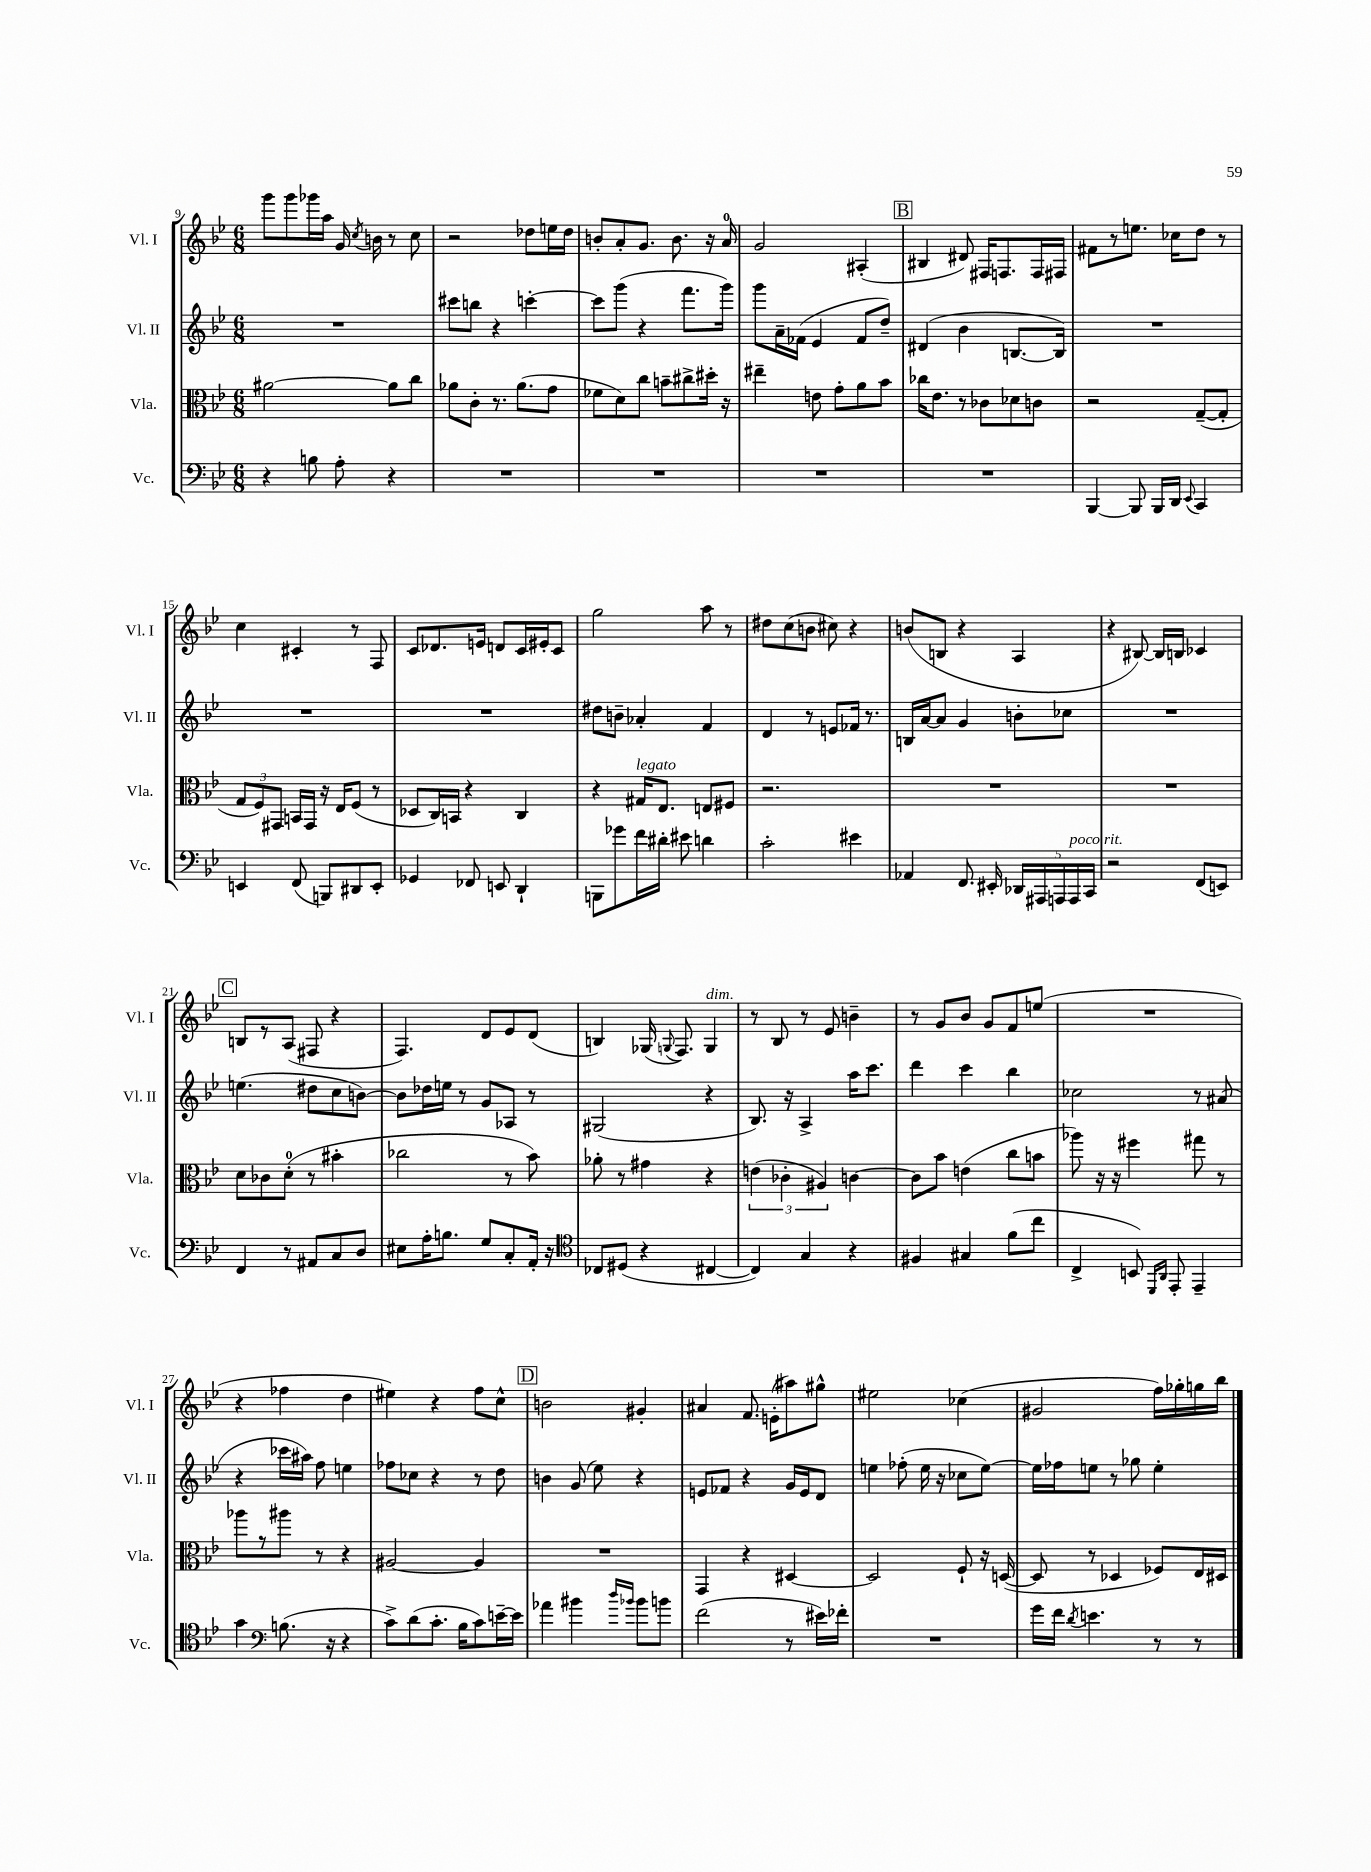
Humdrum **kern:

**kern	**kern	**kern	**kern
*staff4	*staff3	*staff2	*staff1
*clefF4	*clefC3	*clefG2	*clefG2
*k[b-e-]	*k[b-e-]	*k[b-e-]	*k[b-e-]
*M6/8	*M6/8	*M6/8	*M6/8
4r	[2a#\	2.r	8ggg\L
.	.	.	8ggg\
8B\	.	.	16ggg-\L
.	.	.	16aa\JJ
8A'\	.	.	16g/
.	.	.	8qcc/
.	.	.	16b\
4r	8a#\]L	.	8r
.	8cc\J	.	8cc\
=	=	=	=
2.r	8a-\L	8ccc#\L	2r
.	8c'\J	8bb\J	.
.	8.r	4r	.
.	(8.a-\L	.	.
.	.	[4ccc'\	8dd-\L
.	8g\J	.	16ee\L
.	.	.	16dd-\JJ
=	=	=	=
2.r	8f-\L	8ccc\]L	8b'/L
.	8d\)	(8ggg\J	8a'/
.	8cc\J	4r	8.g/J
.	8b~\L	.	.
.	.	.	8.b\
.	8cc#^\	8.fff\L	.
.	16dd#'\Jk	.	16r
.	16r	16ggg\Jk)	16a/
=	=	=	=
2.r	4ee#~\	8ggg\L	2g/
.	.	16a~\L	.
.	.	(16f-\JJ	.
.	8e\	4e-/	.
.	8g'\L	.	.
.	8a\	8f-/L	(4A#'/
.	8b-\J	8dd~/J)	.
=	=	=	=
2.r	16cc-\LK	(4d#/	4B#/
.	8.e-\J	.	.
.	8r	4b-\	8d#/)
.	8c-\L	.	16F#/LK
.	.	.	8.F/
.	8d-\	[8.B/L	.
.	8c\J	.	16F/L
.	.	16B/]Jk)	16F#/JJ
=	=	=	=
[4BBB-/	2r	2.r	8f#\L
.	.	.	8r
8BBB-/]	.	.	8.ee\J
16BBB-/LL	.	.	.
16DD/JJ	.	.	16cc-\LK
8qqEE-/	.	.	.
4CC/	([8G~/L	.	8dd\J
.	8G'/]J	.	8r
=	=	=	=
4EE/	12G/L	2.r	4cc\
.	12F/)	.	.
.	12GG#/J	.	.
(8FF/	16BB/LL	.	4c#'/
.	16GG#/JJ	.	.
8BBB/L)	16r	.	.
.	16E-/LK	.	.
8DD#/	(8F/J	.	8r
8EE'/J	8r	.	8F/
=	=	=	=
4GG-/	8D-/L	2.r	8c/L
.	16C/L)	.	8.d-/
.	16BB/JJ	.	.
8FF-/	4r	.	.
.	.	.	16e/Jk
8EE/	.	.	8d/L
4DD`/	4C/	.	16c/L
.	.	.	16e#'/J
.	.	.	8c/J
=	=	=	=
8BBB\L	4r	8dd#\L	2gg\
8g-\	.	8b~\J	.
16f\L	16G#/LK	4a-'/	.
16d#'\JJ	8.E-/J	.	.
8e#\	.	.	.
4d\	8E/L	4f/	8aa\
.	8F#/J	.	8r
=	=	=	=
2c'\	2.r	4d/	8dd#\L
.	.	.	(8cc\
.	.	8r	8b\J
.	.	8e/L	8cc#\)
4e#\	.	16f-/Jk	4r
.	.	8.r	.
=	=	=	=
4AA-/	2.r	16B/LL	(8b/L
.	.	[16a/J	.
.	.	8a/]J	8B/J
8.FF/	.	4g/	4r
16EE#'/	.	.	.
20DD-/LL	.	8b'\L	4A/
20AAA#/	.	.	.
20AAA/	.	.	.
.	.	8cc-\J	.
20AAA/	.	.	.
20CC/JJ	.	.	.
=	=	=	=
2r	2.r	2.r	4r
.	.	.	[8B#/)
.	.	.	16B#/]LL
.	.	.	16B/JJ
(8FF/L	.	.	4c-/
8EE/J)	.	.	.
=	=	=	=
4FF/	8d\L	(4.ee\	8B/L
.	8c-\	.	8r
8r	(8d'\J	.	(8A/J
8AA#/L	8r	8dd#\L	8F#/
8C/	4b#'\	8cc\	4r
8D/J	.	[8b\J)	.
=	=	=	=
8E#\L	2cc-\	8b\]L	4.F/)
16A'\K	.	16dd-\L	.
8.B\J	.	16ee\JJ	.
.	.	8r	.
8G/L	.	8g/L	8d/L
8C'/	8r	8A-/J	8e-/
16AA'/Jk	8b-\)	8r	(8d/J
16r	.	.	.
=	=	=	=
*clefC4	*	*	*
8C-/L	8a-'\	(2G#/	4B/)
(8D#/J	8r	.	.
4r	4g#\	.	(16G-/
.	.	.	8qqG/
.	.	.	8.F/)
[4C#/	4r	4r	4G/
=	=	=	=
4C#/])	(6e\	8.B-/)	8r
.	.	.	8B-/
.	6c-'\	.	.
.	.	16r	.
4G/	.	4A^/	8r
.	6A#/)	.	.
.	.	.	8e-/
4r	[4c\	16aa\LK	4b~\
.	.	8.ccc\J	.
=	=	=	=
4F#/	8c\]L	4ddd\	8r
.	8b-\J	.	8g/L
4G#/	(4e\	4ccc\	8b-/J
.	.	.	8g/L
(8f\L	8cc\L	4bb-\	8f/
8cc\J	8b\J	.	(8ee/J
=	=	=	=
4C^/	8aa-\)	2cc-\	2.r
.	16r	.	.
.	16r	.	.
8BB/)	4ff#\	.	.
16qqDD/LL	.	.	.
16qqAA/JJ	.	.	.
8EE-'/	.	.	.
4EE-~/	8gg#\	8r	.
.	8r	(8a#/	.
=	=	=	=
4g\	8aa-\L	4r	4r
.	8r	.	.
*clefF4	*	*	*
(8.B\	8aa#\J	16ccc-\LL	4ff-\
.	.	16aa#\JJ)	.
.	8r	8ff\	.
16r	.	.	.
4r	4r	4ee\	4dd\
=	=	=	=
8c^\L)	[2A#/	8ff-\L	4ee#\)
(8d\	.	8cc-\J	.
8.c'\J	.	4r	4r
16B-\LK	.	.	.
8c\)	4A#/]	8r	8ff\L
[16e~\L	.	8dd\	8cc^^\J
16e\]JJ	.	.	.
=	=	=	=
4a-\	2.r	4b\	2b\
4b#\	.	(8g/	.
.	.	8ee-\)	.
16qqdd/LL	.	.	.
16qqb-/JJ	.	.	.
8b-\L	.	4r	4g#'/
8b\J	.	.	.
=	=	=	=
(2f\	4GG/	8e/L	4a#/
.	.	8f-/J	.
.	4r	4r	8.f/
.	.	.	(16e'\LK
8r	[4D#/	16g/LL	8aa#\)
.	.	16e/J	.
16e#\LL)	.	8d/J	8gg#^^\J
16f-'\JJ	.	.	.
=	=	=	=
2.r	2D#/]	4ee\	2ee#\
.	.	(8ff-'\	.
.	.	16ee\	.
.	.	16r	.
.	8F`/	8cc-\L	(4cc-\
.	16r	[8ee\J)	.
.	([16D/	.	.
=	=	=	=
16g\LL	8D/]	16ee\]LL	2g#/
16f\JJ	.	16ff-\J	.
8qd/	.	.	.
4.e\	8r	8ee\J	.
.	4D-/	8r	.
.	.	8gg-\	.
8r	8F-/L)	4ee'\	16ff\LL)
.	.	.	16gg-'\
8r	16E-/L	.	16gg\
.	16D#/JJ	.	16bb-\JJ
==	==	==	==
*-	*-	*-	*-
